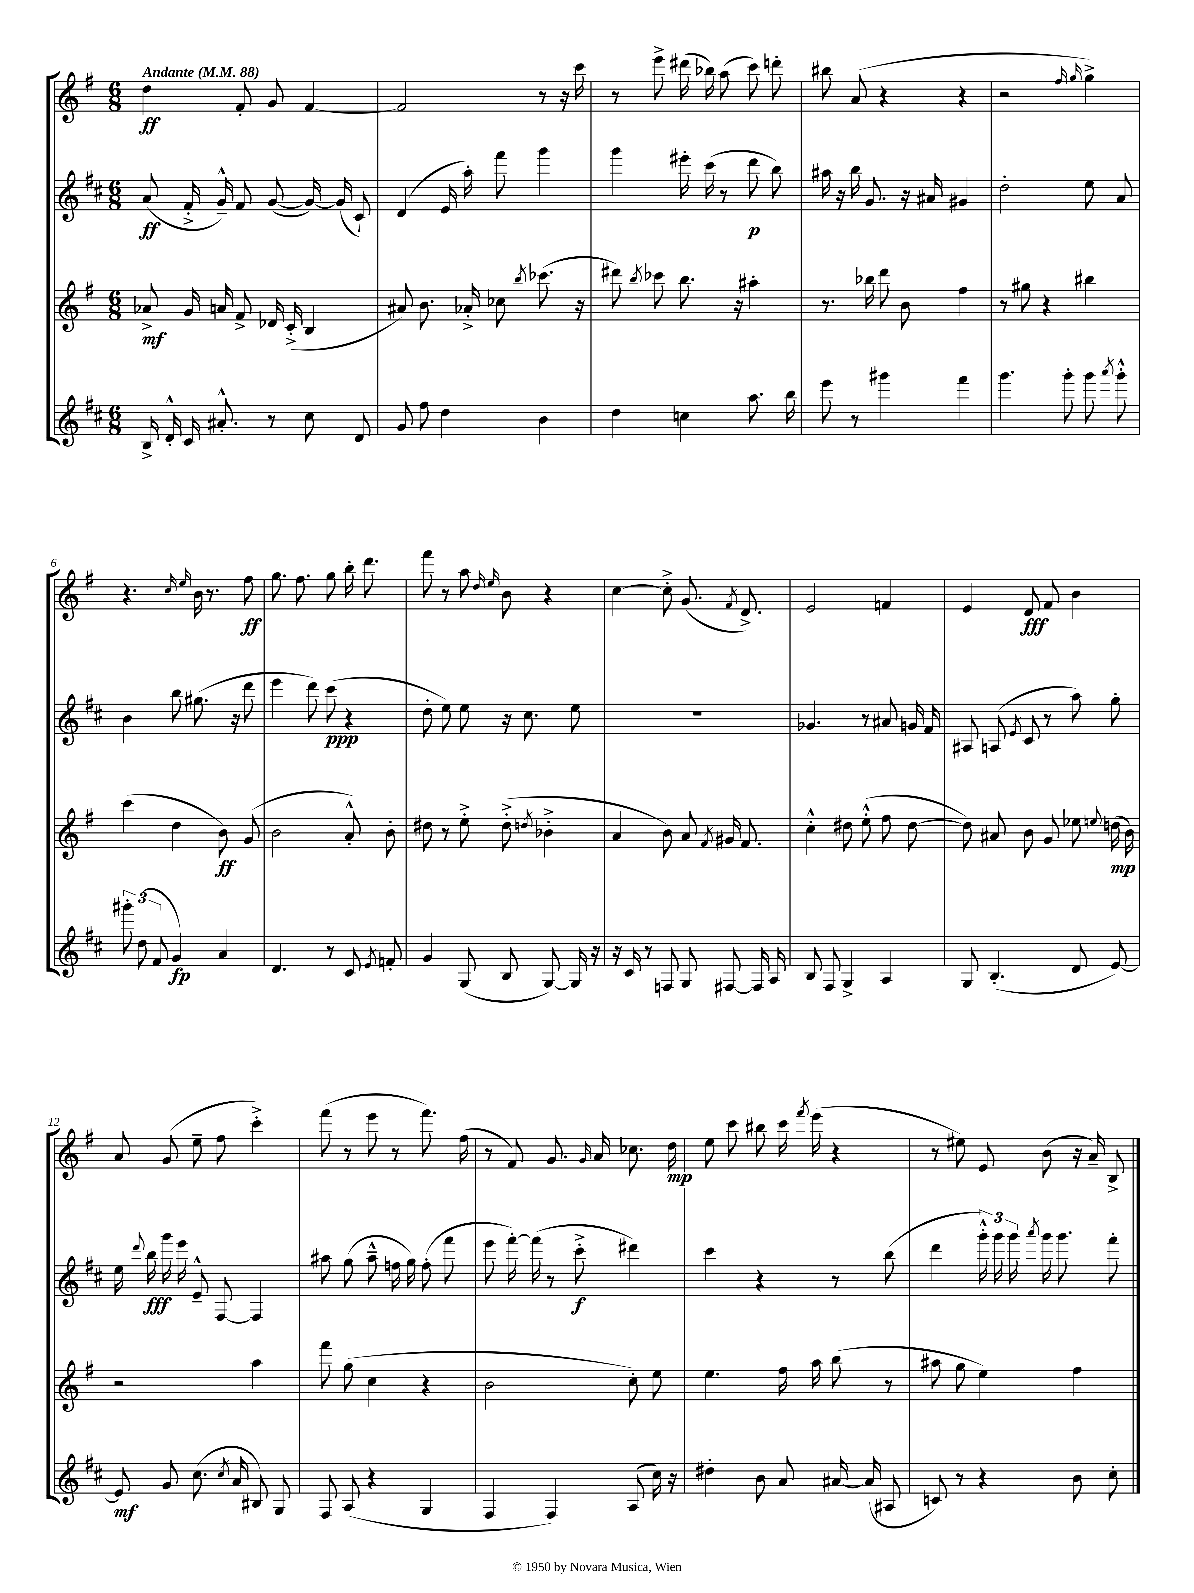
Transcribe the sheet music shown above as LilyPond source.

<<
\new StaffGroup <<
\new Staff = "s0" {
    \clef treble \key g \major \numericTimeSignature \time 6/8 \tempo "Andante" 4 = 88
    \autoBeamOff d''4\ff fis'8-. g'8 fis'4~ |
    fis'2 r8 r16 c'''16 |
    r8 e'''8-> dis'''16( bes''16) a''8( c'''8) d'''8-. |
    bis''8 a'8( r4 r4 |
    r2 \grace { fis''16 g''16 } g''4->) |
    r4. \grace { c''16 e''16 } b'16 r8. fis''8\ff |
    g''8. fis''8. g''8 b''16-. d'''8. |
    fis'''8 r8 a''8 \grace { d''16 e''16 } b'8 r4 |
    c''4~ c''8-.-> g'8.( \acciaccatura { fis'8 } d'8.->) |
    e'2 f'4 |
    e'4 d'8\fff fis'8 b'4 |
    a'8 g'8( e''8-- fis''8 c'''4-.->) |
    fis'''8( r8 e'''8 r8 fis'''8.) fis''16( |
    r8 fis'8) g'8. \grace { g'16 } a'16 ces''8. d''16\mp |
    e''8 c'''8 bis''8 c'''16 \acciaccatura { fis'''8 } e'''16( r4 |
    r8 eis''8) e'8 b'8( r16 a'16--) b8-> \bar "|." |
}
\new Staff = "s1" {
    \clef treble \key d \major \numericTimeSignature \time 6/8
    \autoBeamOff a'8\ff( fis'16-.-> g'16---^) fis'8 g'8~( g'16~) g'16( cis'8-!) |
    d'4( e'16 a''16-.) fis'''8 g'''4 |
    g'''4 eis'''16-. cis'''16( r8 d'''8\p b''8) |
    ais''16 r16 b''16 g'8. r16 ais'16 gis'4 |
    d''2-. e''8 a'8 |
    b'4 b''8 gis''8.( r16 d'''8 |
    e'''4 d'''8) cis'''8\ppp( r4 |
    d''8-. e''8) e''8 r16 cis''8. e''8 |
    R2. |
    ges'4. r8 ais'8 g'16 fis'16 |
    ais8 a8( \acciaccatura { e'8 } cis'8 r8 a''8) g''8-. |
    e''16 \appoggiatura { d'''8 } b''16\fff g'''16 e'''16 e'8---^ fis8~ fis4 |
    ais''8 g''8( ais''8---^ f''16 g''16) f''8-.( fis'''8 |
    e'''8 fis'''16~-.) fis'''16( r8 cis'''8-.->\f dis'''4) |
    cis'''4 r4 r8 b''8( |
    d'''4 \tuplet 3/2 { g'''16-.-^) g'''16 g'''16 } \acciaccatura { a'''8 } g'''16 g'''8. fis'''8-. \bar "|." |
}
\new Staff = "s2" {
    \clef treble \key g \major \numericTimeSignature \time 6/8
    \autoBeamOff aes'8->\mf g'16 a'16 fis'8-> des'16 c'16-.->( b4 |
    ais'8) b'8. aes'16-.-> ces''8 \acciaccatura { b''8 } ces'''8.( r16 |
    dis'''8) \acciaccatura { b''8 } ces'''8 b''8. r16 ais''4-. |
    r8. bes''16 d'''8 b'8 fis''4 |
    r8 gis''8 r4 bis''4 |
    c'''4( d''4 b'8\ff) g'8( |
    b'2 a'8-.-^) b'8-. |
    dis''8 r8 e''8-.-> dis''8-.->( \acciaccatura { d''8 } bes'4-.-> |
    a'4 b'8) a'8 \acciaccatura { fis'8 } gis'16 fis'8. |
    c''4-.-^ dis''8 e''8-.-^( fis''8 dis''8~ |
    dis''8) ais'8 b'8 g'8 ees''8 \appoggiatura { e''8 } d''16\mp( b'16) |
    r2 a''4 |
    fis'''8 g''8( c''4 r4 |
    b'2 c''8-.) e''8 |
    e''4. fis''16 a''16 b''8( r8 |
    ais''8 g''8 e''4) fis''4 \bar "|." |
}
\new Staff = "s3" {
    \clef treble \key d \major \numericTimeSignature \time 6/8
    \autoBeamOff b16-> d'16-.-^ cis'16 ais'8.-.-^ r8 cis''8 d'8 |
    g'8 fis''8 d''4 b'4 |
    d''4 c''4 a''8. b''16 |
    e'''8 r8 gis'''4 fis'''4 |
    g'''4. g'''8-. g'''8 \acciaccatura { a'''8 } g'''8-.-^ |
    \tuplet 3/2 { gis'''8-. d''8( fis'8 } g'4\fp) a'4 |
    d'4. r8 cis'8 \acciaccatura { e'8 } f'8-. |
    g'4 g8( b8 g8~) g16 r16 |
    r16 cis'16 r8 f8 g8 fis8~ fis16 a16 |
    b8 fis8 g4-> a4 |
    g8 b4.-.( d'8 e'8~) |
    e'8\mf g'8 cis''8.( \acciaccatura { cis''8 } a'16 bis8) g8 |
    fis8 a8( r4 g4 |
    fis4 fis4) a8( cis''16) r16 |
    dis''4-. b'8 a'8 ais'16~ ais'16( ais8 |
    c'8) r8 r4 b'8 cis''8-. \bar "|." |
}
>>
>>
